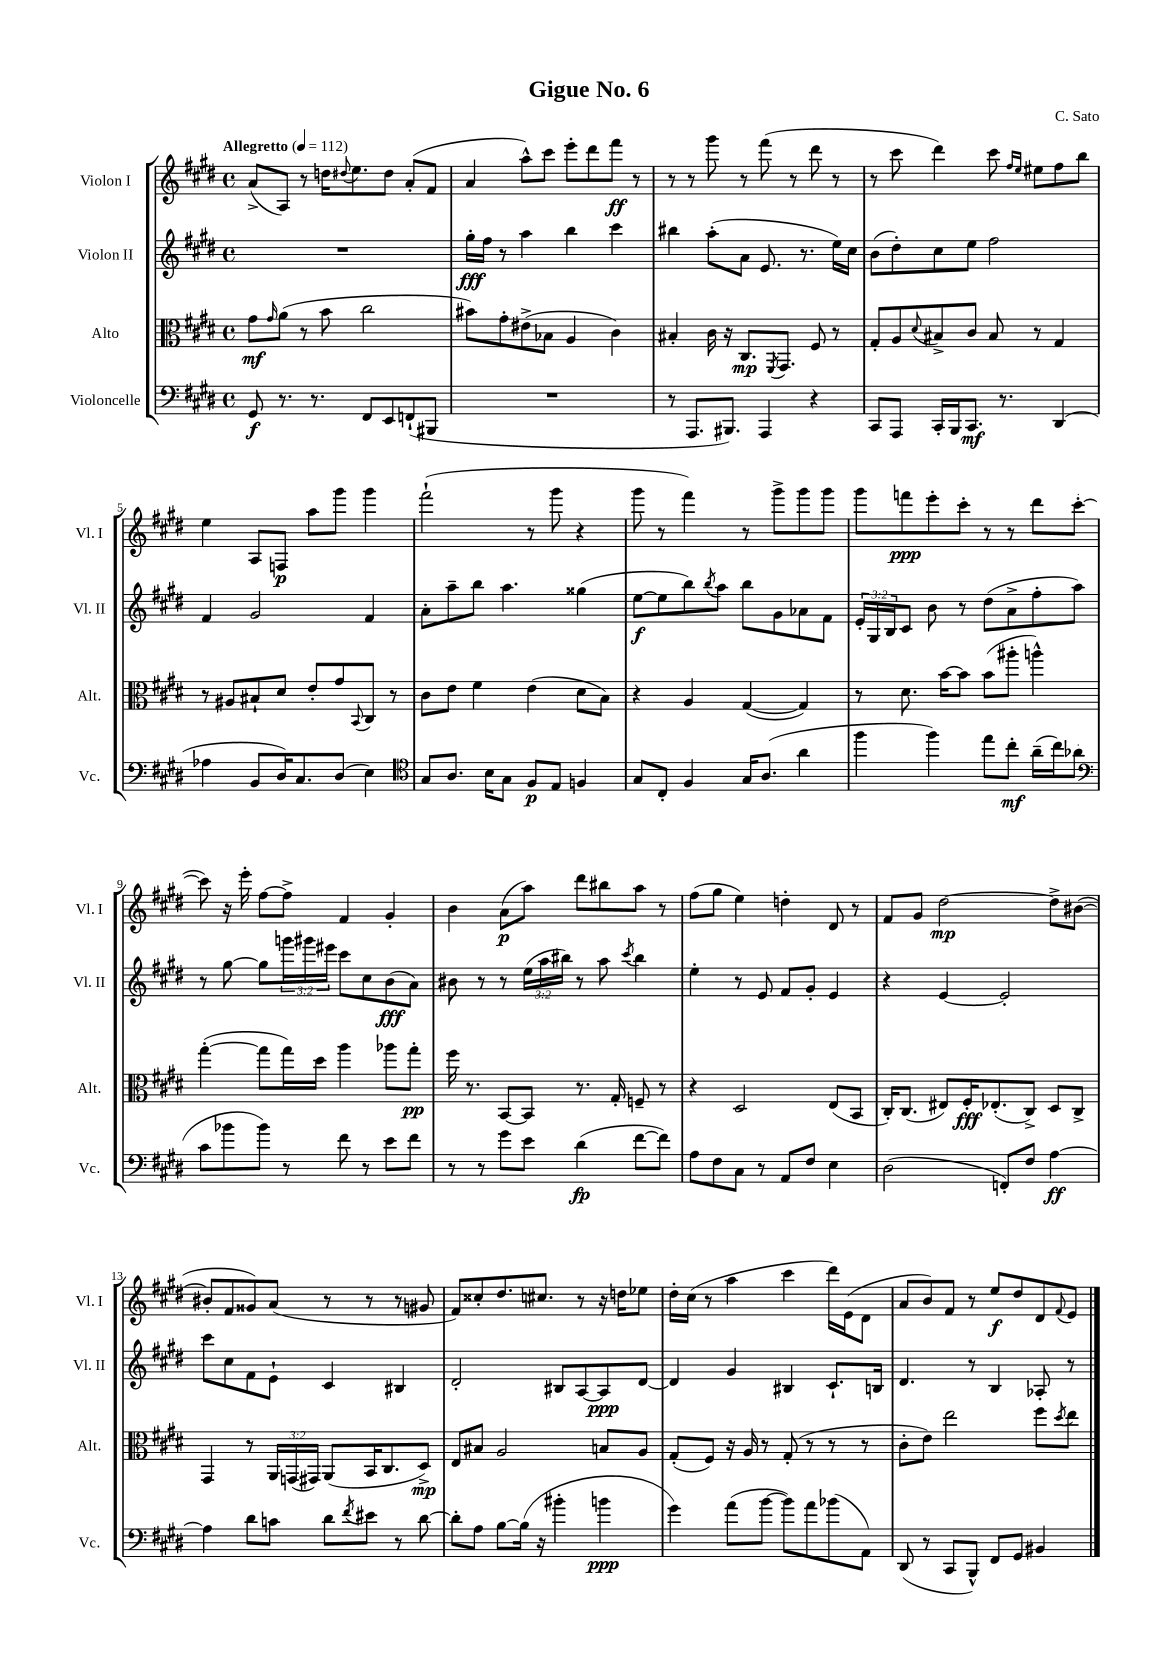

**kern	**dynam	**kern	**dynam	**kern	**dynam	**kern	**dynam
*part4	*part4	*part3	*part3	*part2	*part2	*part1	*part1
*staff4	*staff4	*staff3	*staff3	*staff2	*staff2	*staff1	*staff1
*I"Violoncelle	*	*I"Alto	*	*I"Violon II	*	*I"Violon I	*
*I'Vc.	*	*I'Alt.	*	*I'Vl. II	*	*I'Vl. I	*
*clefF4	*	*clefC3	*	*clefG2	*	*clefG2	*
*k[f#c#g#d#]	*	*k[f#c#g#d#]	*	*k[f#c#g#d#]	*	*k[f#c#g#d#]	*
*M4/4	*	*M4/4	*	*M4/4	*	*M4/4	*
*met(c)	*	*met(c)	*	*met(c)	*	*met(c)	*
*MM112	*	*MM112	*	*MM112	*	*MM112	*
=1	=1	=1	=1	=1	=1	=1	=1
!	!	!	!	!	!	!LO:TX:a:B:t=Allegretto	!
8GG#/	f	8g#\L	mf	1r	.	(8a^/L	.
.	.	16qqg#/	.	.	.	.	.
8.r	.	(8a\J	.	.	.	8A/J)	.
.	.	8r	.	.	.	8r	.
8.r	.	.	.	.	.	.	.
.	.	8b\	.	.	.	16ddn\KL	.
.	.	.	.	.	.	8qqdd#X/	.
.	.	.	.	.	.	8.ee\	.
8FF#/L	.	2cc#\	.	.	.	.	.
8EE/	.	.	.	.	.	8dd#\J	.
(8FFn`/	.	.	.	.	.	(8a'/L	.
8BBB#X/J	.	.	.	.	.	8f#/J	.
=2	=2	=2	=2	=2	=2	=2	=2
1r	.	8b#X\L)	.	16gg#'\LL	fff	4a/	.
.	.	.	.	16ff#\JJ	.	.	.
.	.	8g#'\	.	8r	.	.	.
.	.	(8e#X^\	.	4aa\	.	8aa^^\L)	.
.	.	8B-X\J	.	.	.	8ccc#\J	.
.	.	4A/	.	4bb\	.	8eee'\L	.
.	.	.	.	.	.	8ddd#\	.
.	.	4c#\)	.	4ccc#\	.	8fff#\J	ff
.	.	.	.	.	.	8r	.
=3	=3	=3	=3	=3	=3	=3	=3
8r	.	4B#X'/	.	4bb#X\	.	8r	.
8.AAA/L	.	.	.	.	.	8r	.
.	.	16c#\	.	(8aa'\L	.	8ggg#\	.
8.BBB#X/J)	.	16r	.	.	.	.	.
.	.	8.C#/L	mp	8a\J	.	8r	.
4AAA/	.	.	.	8.e/	.	(8fff#\	.
.	.	8qFF#/	.	.	.	.	.
.	.	8.GG#/J	.	.	.	.	.
.	.	.	.	.	.	8r	.
.	.	.	.	8.r	.	.	.
4r	.	8F#/	.	.	.	8ddd#\	.
.	.	8r	.	16ee\LL)	.	8r	.
.	.	.	.	16cc#\JJ	.	.	.
=4	=4	=4	=4	=4	=4	=4	=4
8CC#/L	.	8G#'/L	.	(8b\L	.	8r	.
8AAA/J	.	8A/	.	8dd#'\)	.	8ccc#\	.
.	.	8qqd#/	.	.	.	.	.
16CC#'/LL	.	8B#X^/	.	8cc#\	.	4ddd#\)	.
16BBB/J	.	.	.	.	.	.	.
8.CC#/J	mf	8c#/J	.	8ee\J	.	.	.
.	.	8B#/	.	2ff#\	.	8ccc#\	.
8.r	.	.	.	.	.	.	.
.	.	.	.	.	.	16qqff#/LL	.
.	.	.	.	.	.	16qqee/JJ	.
.	.	8r	.	.	.	8ee#X\L	.
(4DD#/	.	4G#/	.	.	.	8ff#\	.
.	.	.	.	.	.	8bb\J	.
!!LO:LB:g=z
=5	=5	=5	=5	=5	=5	=5	=5
4A-X\	.	8r	.	4f#/	.	4ee\	.
.	.	8A#X/L	.	.	.	.	.
8BB/L	.	8B#X`/	.	2g#/	.	8A/L	.
16D#/K)	.	8d#/J	.	.	.	8Fn/J	p
8.C#/	.	.	.	.	.	.	.
.	.	8e'/L	.	.	.	8aa\L	.
(8D#/J	.	8g#/	.	.	.	8ggg#\J	.
.	.	8qqBB/	.	.	.	.	.
4E\)	.	8C#/J	.	4f#/	.	4ggg#\	.
.	.	8r	.	.	.	.	.
=6	=6	=6	=6	=6	=6	=6	=6
*clefC4	*	*	*	*	*	*	*
8G#/L	.	8c#\L	.	8a'\L	.	(2fff#`\	.
8.A/J	.	8e\J	.	8aa~\	.	.	.
.	.	4f#\	.	8bb\J	.	.	.
16B\KL	.	.	.	.	.	.	.
8G#\J	.	.	.	4.aa\	.	.	.
8F#/L	p	(4e\	.	.	.	8r	.
8E/J	.	.	.	.	.	8ggg#\	.
4Fn/	.	8d#\L	.	(4gg##X\	.	4r	.
.	.	8B\J)	.	.	.	.	.
=7	=7	=7	=7	=7	=7	=7	=7
8G#/L	.	4r	.	[8ee\L	f	8ggg#\	.
8C#'/J	.	.	.	8ee\]	.	8r	.
4F#/	.	4A/	.	8bb\)	.	4fff#\)	.
.	.	.	.	8qbb/	.	.	.
.	.	.	.	8aa\J	.	.	.
16G#/KL	.	([4G#/	.	8bb\L	.	8r	.
(8.A/J	.	.	.	.	.	.	.
.	.	.	.	8g#\	.	8ggg#^\L	.
4a\	.	4G#/])	.	8a-X\	.	8ggg#\	.
.	.	.	.	8f#\J	.	8ggg#\J	.
=8	=8	=8	=8	=8	=8	=8	=8
4ff#\	.	8r	.	24e'/LL	.	8ggg#\L	.
.	.	.	.	24G#/	.	.	.
.	.	.	.	24B/J	.	.	.
.	.	8.d#\	.	8c#/J	.	8fffn\	ppp
4ff#\)	.	.	.	8b\	.	8eee'\	.
.	.	[16b\KL	.	.	.	.	.
.	.	8b\J]	.	8r	.	8ccc#'\J	.
8ee\L	.	(8b\L	.	(8dd#\L	.	8r	.
8cc#'\J	mf	8aa#X'\J	.	8a^\	.	8r	.
(16a~\LL	.	4aan^^\)	.	8ff#'\	.	8ddd#\L	.
16cc#\J)	.	.	.	.	.	.	.
(8a-X\J	.	.	.	8aa\J)	.	([8ccc#'\J	.
!!LO:LB:g=z
=9	=9	=9	=9	=9	=9	=9	=9
*clefF4	*	*	*	*	*	*	*
8c#\L	.	([4gg#'\	.	8r	.	8ccc#\])	.
8b-X\	.	.	.	[8gg#\	.	16r	.
.	.	.	.	.	.	16eee'\	.
8b-\J)	.	8gg#\L]	.	8gg#\L]	.	[8ff#\L	.
8r	.	16gg#\L)	.	24gggn\L	.	8ff#^\J]	.
.	.	.	.	24ggg#X\	.	.	.
.	.	16dd#\JJ	.	.	.	.	.
.	.	.	.	24eee#X\JJ	.	.	.
8f#\	.	4aa\	.	8ccc#\L	.	4f#/	.
8r	.	.	.	8cc#\	.	.	.
8e\L	.	8aa-X\L	.	(8b\	fff	4g#'/	.
8f#\J	.	8gg#'\J	pp	8a\J)	.	.	.
=10	=10	=10	=10	=10	=10	=10	=10
8r	.	16ff#\	.	8b#X\	.	4b\	.
.	.	8.r	.	.	.	.	.
8r	.	.	.	8r	.	.	.
8g#\L	.	[8BB/L	.	8r	.	(8a\L	p
8e\J	.	8BB/J]	.	(24ee\LL	.	8aa\J)	.
.	.	.	.	24aa\	.	.	.
.	.	.	.	24bb#X\JJ)	.	.	.
(4d#\	fp	8.r	.	8r	.	8ddd#\L	.
.	.	.	.	8aa\	.	8bb#X\	.
.	.	16G#'/	.	.	.	.	.
.	.	.	.	8qccc#/	.	.	.
[8f#\L	.	8Fn~/	.	4bb#\	.	8aa\J	.
8f#\J])	.	8r	.	.	.	8r	.
=11	=11	=11	=11	=11	=11	=11	=11
8A\L	.	4r	.	4ee'\	.	(8ff#\L	.
8F#\	.	.	.	.	.	8gg#\J	.
8C#\J	.	2D#/	.	8r	.	4ee\)	.
8r	.	.	.	8e/	.	.	.
8AA/L	.	.	.	8f#/L	.	4ddn'\	.
8F#/J	.	.	.	8g#'/J	.	.	.
4E\	.	(8E/L	.	4e/	.	8d#/	.
.	.	8BB/J	.	.	.	8r	.
=12	=12	=12	=12	=12	=12	=12	=12
(2D#\	.	16C#'/KL)	.	4r	.	8f#/L	.
.	.	(8.C#/J	.	.	.	.	.
.	.	.	.	.	.	8g#/J	.
.	.	8E#X/L)	.	[4e/	.	[2dd#\	mp
.	.	16F#'/K	fff	.	.	.	.
.	.	(8.E-X'/	.	.	.	.	.
8FFn'/L)	.	.	.	2e'/]	.	.	.
8F#/J	.	8C#^/J)	.	.	.	.	.
[4A\	ff	8D#/L	.	.	.	8dd#^\L]	.
.	.	8C#^/J	.	.	.	([8b#X\J	.
!!LO:LB:g=z
=13	=13	=13	=13	=13	=13	=13	=13
4A\]	.	4GG#/	.	8ccc#\L	.	8b#X'/L]	.
.	.	.	.	8cc#\	.	8f#/	.
8d#\L	.	8r	.	8f#\	.	8g##X/)	.
8cn\J	.	24AA/LL	.	8e`\J	.	(8a/J	.
.	.	(24GGn/	.	.	.	.	.
.	.	24GG#X/JJ)	.	.	.	.	.
8d#\L	.	(8AA/L	.	4c#/	.	8r	.
8qf#/	.	.	.	.	.	.	.
8e#X\J	.	16BB/K	.	.	.	8r	.
.	.	8.C#/	.	.	.	.	.
8r	.	.	.	4B#X/	.	8r	.
[8d#\	.	8D#^/J)	mp	.	.	8g#X/	.
=14	=14	=14	=14	=14	=14	=14	=14
8d#'\L]	.	8E/L	.	2d#'/	.	8f#/L)	.
8A\J	.	8B#X/J	.	.	.	8cc##X'/	.
[8B\L	.	2A/	.	.	.	8.dd#/	.
(16B\Jk]	.	.	.	.	.	.	.
16r	.	.	.	.	.	8.cc#X/J	.
4b#X'\	.	.	.	8B#X/L	.	.	.
.	.	.	.	[8A/	.	8r	.
4bn\	ppp	8Bn/L	.	8A/]	ppp	16r	.
.	.	.	.	.	.	16ddn\KL	.
.	.	8A/J	.	[8d#/J	.	8ee-X\J	.
=15	=15	=15	=15	=15	=15	=15	=15
4g#\)	.	(8G#'/L	.	4d#/]	.	16dd#'\LL	.
.	.	.	.	.	.	(16cc#\JJ	.
.	.	8F#/J)	.	.	.	8r	.
(8a\L	.	16r	.	4g#/	.	4aa\	.
.	.	16A/	.	.	.	.	.
[8b\J	.	8r	.	.	.	.	.
8b\L])	.	(8G#'/	.	4B#X/	.	4ccc#\	.
8a\	.	8r	.	.	.	.	.
(8b-X\	.	8r	.	8.c#`/L	.	16ddd#\LL)	.
.	.	.	.	.	.	(16e\J	.
8AA\J)	.	8r	.	.	.	8d#\J	.
.	.	.	.	16Bn/Jk	.	.	.
=16	=16	=16	=16	=16	=16	=16	=16
(8DD#/	.	8c#'\L	.	4.d#/	.	8a/L	.
8r	.	8e\J)	.	.	.	8b/)	.
8CC#/L	.	2ee\	.	.	.	8f#/J	.
8BBB^^/J)	.	.	.	8r	.	8r	.
8FF#/L	.	.	.	4B/	.	8ee/L	f
8GG#/J	.	.	.	.	.	8dd#/	.
4BB#X/	.	8ff#\L	.	8A-X'/	.	8d#/	.
.	.	8qdd#/	.	.	.	8qqf#/	.
.	.	8ee\J	.	8r	.	8e/J	.
==	==	==	==	==	==	==	==
*-	*-	*-	*-	*-	*-	*-	*-
